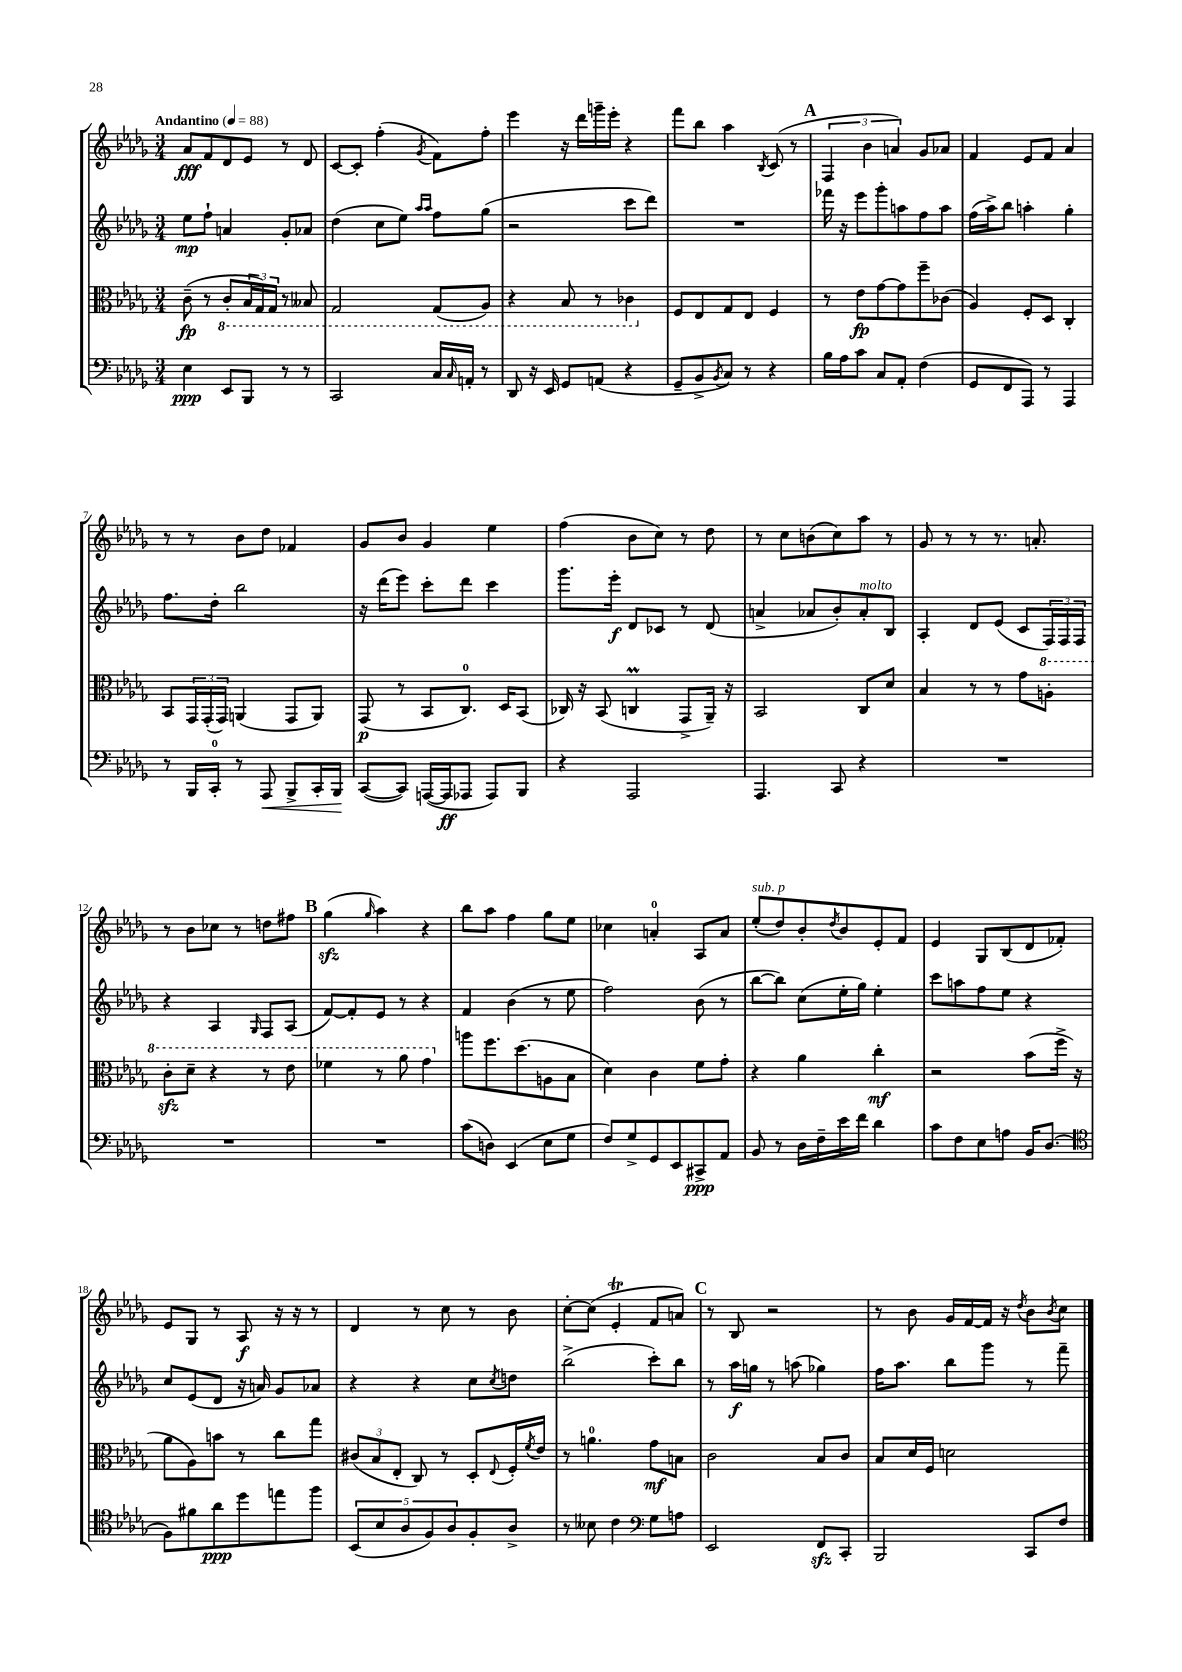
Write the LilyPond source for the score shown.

<<
\new StaffGroup <<
\new Staff = "s0" {
    \clef treble \key des \major \numericTimeSignature \time 3/4 \tempo "Andantino" 4 = 88
    aes'8\fff f'8 des'8 ees'8 r8 des'8 |
    c'8~ c'8-. f''4-.( \acciaccatura { ges'8 } f'8) f''8-. |
    ees'''4 r16 des'''16 g'''16-- ees'''16-. r4 |
    f'''8 bes''8 aes''4 \acciaccatura { bes8 } c'8( r8 |
    \mark \markup { \bold "A" } \tuplet 3/2 { f4 bes'4 a'4) } ges'8 aes'8 |
    f'4 ees'8 f'8 aes'4 |
    r8 r8 bes'8 des''8 fes'4 |
    ges'8 bes'8 ges'4 ees''4 |
    f''4( bes'8 c''8) r8 des''8 |
    r8 c''8 b'8( c''8) aes''8 r8 |
    ges'8 r8 r8 r8. a'8.-. |
    r8 bes'8 ces''8 r8 d''8 fis''8 |
    \mark \markup { \bold "B" } ges''4\sfz( \grace { ges''16 } aes''4) r4 |
    bes''8 aes''8 f''4 ges''8 ees''8 |
    ces''4 a'4-0-. aes8 a'8 |
    ees''8-.^\markup { \italic "sub. p" }( des''8) bes'8-. \acciaccatura { des''8 } bes'8 ees'8-. f'8 |
    ees'4 ges8 bes8( des'8 fes'8-.) |
    ees'8 ges8 r8 aes8\f r16 r16 r8 |
    des'4 r8 c''8 r8 bes'8 |
    c''8~-. c''8( ees'4-.\trill f'8 a'8) |
    \mark \markup { \bold "C" } r8 bes8 r2 |
    r8 bes'8 ges'16 f'16~ f'16 r16 \acciaccatura { des''8 } bes'8 \acciaccatura { bes'8 } c''8 \bar "|." |
}
\new Staff = "s1" {
    \clef treble \key des \major \numericTimeSignature \time 3/4
    ees''8\mp f''8-! a'4 ges'8-. aes'8 |
    des''4( c''8 ees''8) \grace { aes''16 aes''16 } f''8 ges''8( |
    r2 c'''8 des'''8) |
    R2. |
    \mark \markup { \bold "A" } fes'''16 r16 ees'''8 ges'''8-. a''8 f''8 a''8 |
    f''16( aes''16->) bes''8 a''4-. ges''4-. |
    f''8. des''16-. bes''2 |
    r16 des'''16( ees'''8) c'''8-. des'''8 c'''4 |
    ges'''8. ees'''16-.\f des'8 ces'8 r8 des'8( |
    a'4-> aes'8 bes'8-.) aes'8-.^\markup { \italic "molto" } bes8 |
    aes4-. des'8 ees'8( c'8 \tuplet 3/2 { f16) f16 f16 } |
    r4 aes4 \grace { ges16 } f8 aes8( |
    \mark \markup { \bold "B" } f'8~) f'8-. ees'8 r8 r4 |
    f'4 bes'4( r8 ees''8 |
    f''2) bes'8( r8 |
    bes''8~ bes''8) c''8( ees''16-. ges''16) ees''4-. |
    c'''8 a''8 f''8 ees''8 r4 |
    c''8 ees'8( des'8 r16 a'16) ges'8 aes'8 |
    r4 r4 c''8 \acciaccatura { c''8 } d''8 |
    bes''2->( c'''8-.) bes''8 |
    \mark \markup { \bold "C" } r8 aes''16\f g''16 r8 a''8( ges''4) |
    f''16 aes''8. bes''8 ges'''8 r8 f'''8-- \bar "|." |
}
\new Staff = "s2" {
    \clef alto \key des \major \numericTimeSignature \time 3/4
    c'8--\fp( r8 \ottava #-1 c8-. \tuplet 3/2 { bes,16 ges,16) ges,16 } r8 beses,8 |
    ges,2 ges,8( aes,8) |
    r4 bes,8 r8 ces4 \ottava #0 |
    f8 ees8 ges8 ees8 f4 |
    \mark \markup { \bold "A" } r8 ees'8\fp ges'8~ ges'8 f''8-- ces'8( |
    aes4) f8-. des8 c4-. |
    bes,8 \tuplet 3/2 { ges,16 ges,16-.( ges,16) } a,4( ges,8 a,8) |
    ges,8\p( r8 bes,8 c8.-0) des16 bes,8( |
    ces16) r16 bes,8( c4\prall ges,8-> aes,16--) r16 |
    bes,2 c8 des'8 |
    bes4 r8 r8 ges'8 \ottava #1 a'8-. |
    c''8-.\sfz des''8-- r4 r8 ees''8 |
    \mark \markup { \bold "B" } fes''4 r8 aes''8 ges''4 \ottava #0 |
    a''8 f''8. des''8.( a8 bes8 |
    des'4) c'4 f'8 ges'8-. |
    r4 aes'4 c''4-.\mf |
    r2 bes'8( f''16-> r16 |
    aes'8 aes8) b'8 r8 c''8 ges''8 |
    \tuplet 3/2 { cis'8( bes8 ees8-. } c8) r8 des8-. \appoggiatura { ees8 } f16-. \acciaccatura { f'8 } ees'16 |
    r8 a'4.-0 ges'8\mf b8 |
    \mark \markup { \bold "C" } c'2 bes8 c'8 |
    bes8 des'16 f16 d'2 \bar "|." |
}
\new Staff = "s3" {
    \clef bass \key des \major \numericTimeSignature \time 3/4
    ees4\ppp ees,8 bes,,8 r8 r8 |
    c,2 c16 \grace { c16 } a,16-. r8 |
    des,8 r16 ees,16 ges,8 a,8( r4 |
    ges,8-- bes,8-> \acciaccatura { bes,8 } c8) r8 r4 |
    \mark \markup { \bold "A" } bes16 aes16 c'8 c8 aes,8-. f4( |
    ges,8 f,8 aes,,8) r8 aes,,4 |
    r8 bes,,16 c,16-0-. r8 aes,,8\< bes,,8-> c,16-. bes,,16\! |
    c,8~( c,8) a,,16~( a,,16\ff aes,,8 aes,,8) bes,,8 |
    r4 aes,,2 |
    aes,,4. c,8 r4 |
    R2. |
    R2. |
    \mark \markup { \bold "B" } R2. |
    c'8( d8) ees,4( ees8 ges8 |
    f8) ges8-> ges,8 ees,8 cis,8->\ppp aes,8 |
    bes,8 r8 des16 f16-- ees'16 f'16 des'4 |
    c'8 f8 ees8 a8 bes,16 des8.( |
    \clef tenor f8) fis'8 aes'8\ppp des''8 e''8 f''8 |
    \tuplet 5/4 { bes,8( bes8 aes8 f8) aes8 } f8-. aes8-> |
    r8 beses8 c'4 \clef bass ges8 a8 |
    \mark \markup { \bold "C" } ees,2 f,8\sfz c,8-. |
    bes,,2 c,8 f8 \bar "|." |
}
>>
>>
